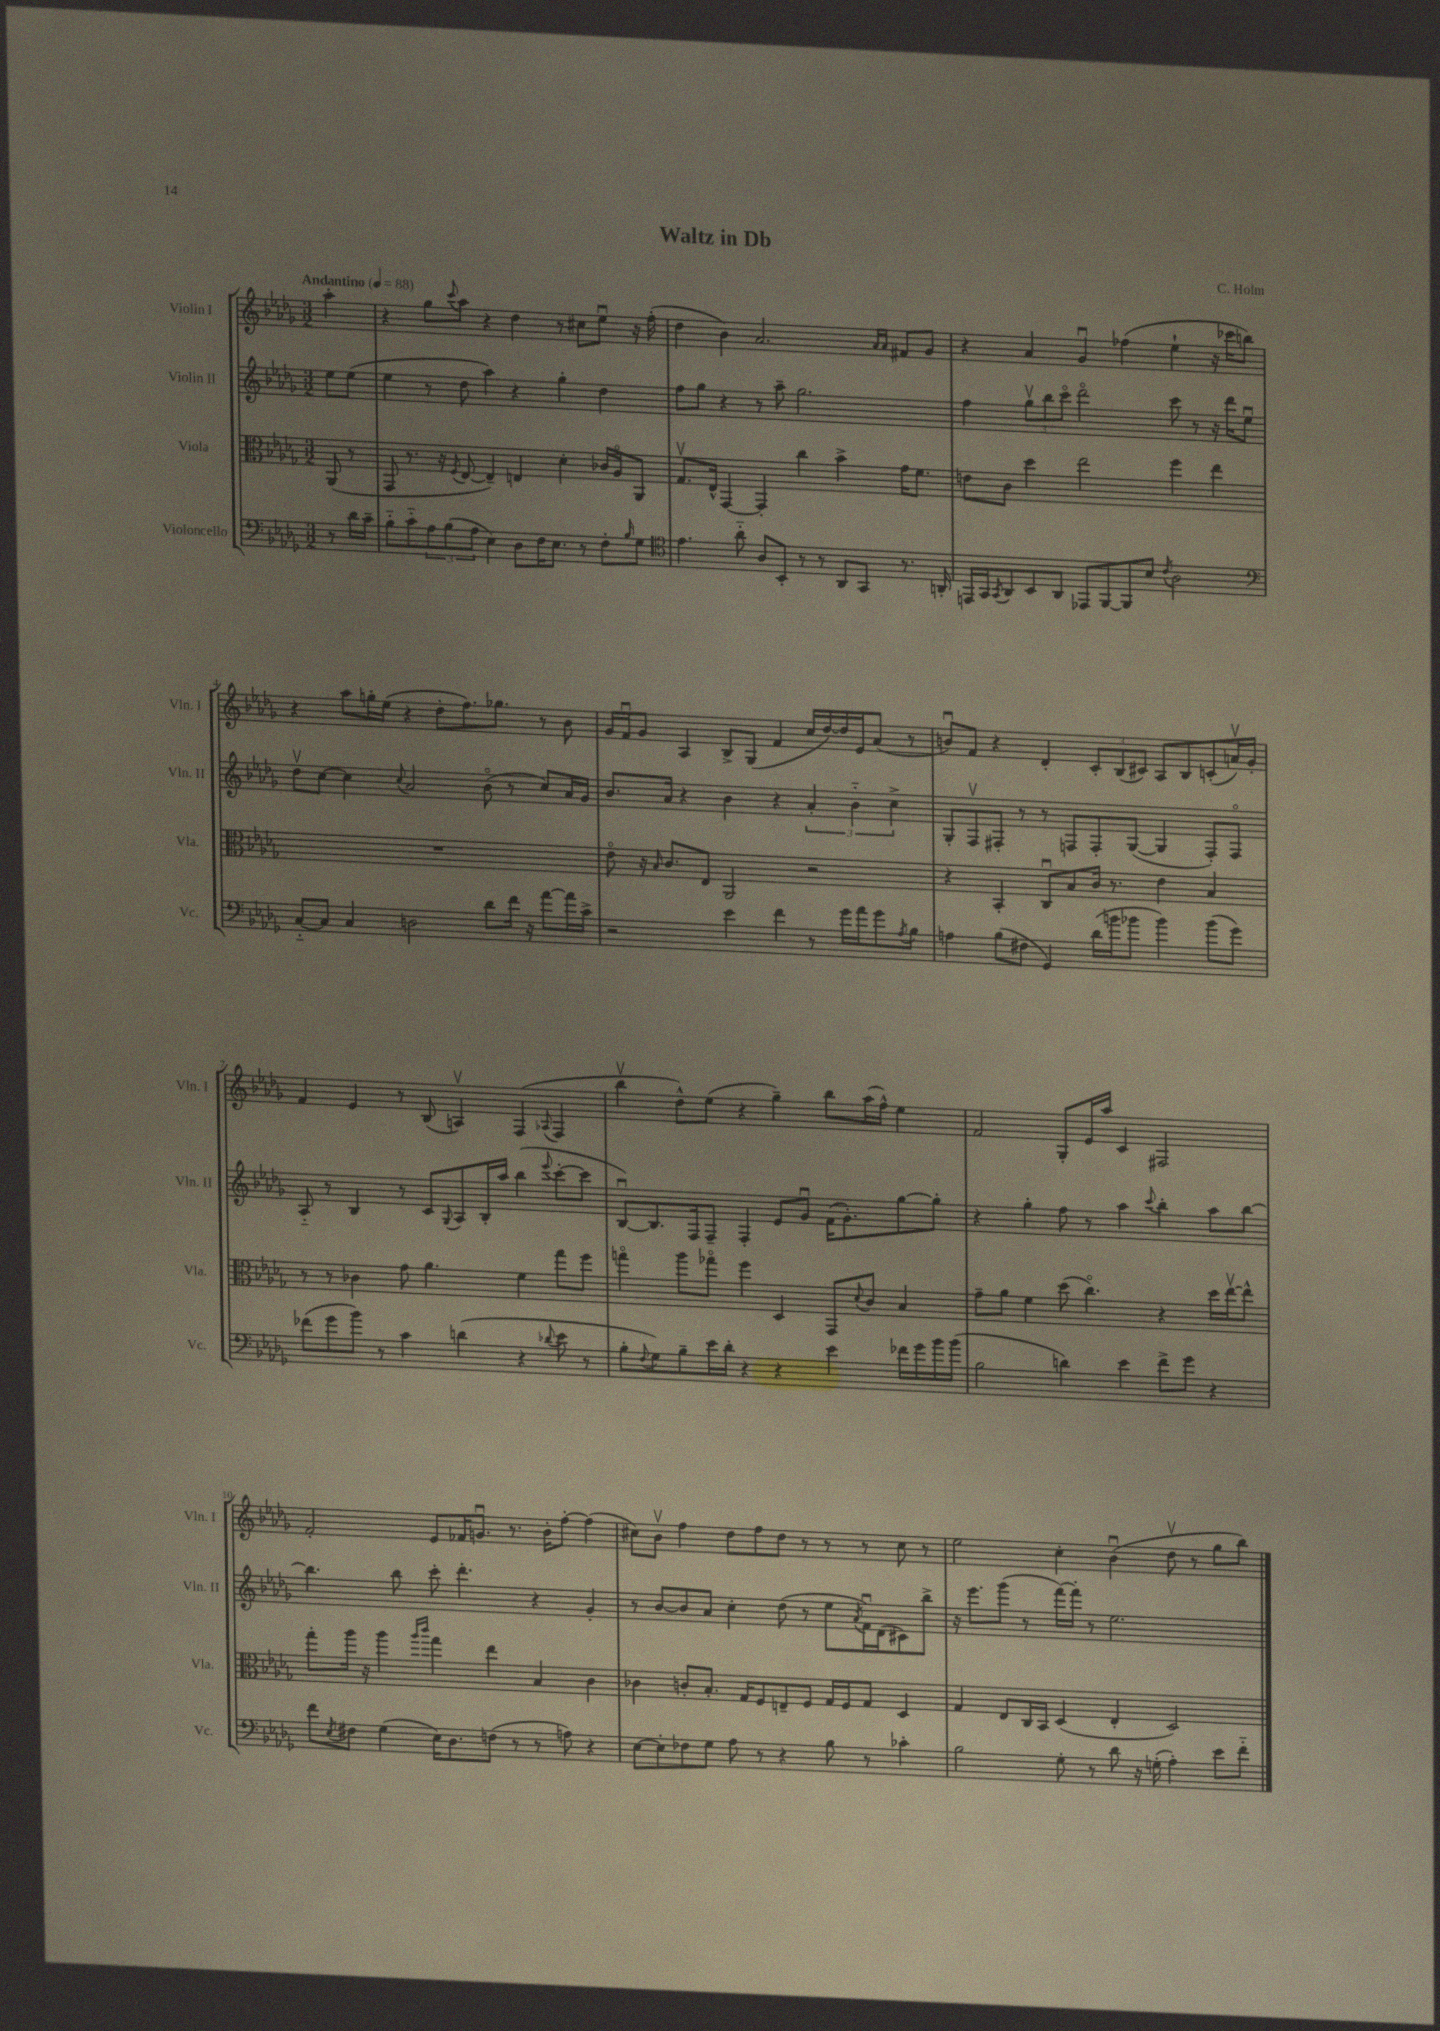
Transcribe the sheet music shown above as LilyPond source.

\header { title = "Waltz in Db" composer = "C. Holm" }
<<
\new StaffGroup <<
\new Staff = "s0" \with { instrumentName = "Violin I" shortInstrumentName = "Vln. I" } {
    \clef treble \key des \major \numericTimeSignature \time 3/2 \partial 4 \tempo "Andantino" 4 = 88
    aes''4-. |
    r4 ges''8 \appoggiatura { c'''8 } aes''8 r4 des''4 r8 cis''8 ees''8\downbow r16 f''16-.( |
    des''4 bes'4) aes'2. \grace { aes'16 aes'16 } fis'8 ges'8 |
    r4 aes'4 ges'4\downbow fes''4( ees''4-! r16 ces'''16 b''8) |
    r4 aes''8 g''16-. ees''16( r4 des''8-. f''8.) ges''8. r8 bes'8 |
    ges'16 f'16\downbow ges'8 aes4 bes8-> ges8( f'4 c''16 des''16~) des''16 ees'16 aes'8( r8 |
    b'8\downbow) f'8 r4 des'4-. \tuplet 3/2 { c'8-. bes8( cis'8) } aes8 bes8 c'8-.( a'16\upbow) ges'16-. |
    f'4 ees'4 r8 bes8( a4\upbow) f4( \appoggiatura { aes8 } f4 |
    bes''4\upbow des''8-^) ees''8( r4 ges''4--) bes''8 aes''16( f''16-^) ees''4 |
    f'2 ges8-. ees'16 aes''16 c'4 fis2 |
    f'2-. ees'8 fes'16 g'8.\downbow r8. bes'16-. f''8~-. f''4( |
    cis''8) bes'8\upbow f''4 des''8 f''8 des''8 r8 r8 r8 cis''8 r8 |
    ees''2 c''4-. bes'4\downbow( des''8\upbow r8 ges''8 bes''8) \bar "|." |
}
\new Staff = "s1" \with { instrumentName = "Violin II" shortInstrumentName = "Vln. II" } {
    \clef treble \key des \major \numericTimeSignature \time 3/2 \partial 4
    ees''8 ees''8( |
    ees''4 r8 des''8 aes''4) r4 ges''4-. des''4 |
    f''8 ges''8 r4 r8 aes''8-- ges''2. |
    f''4 \tuplet 3/2 { ges''8\upbow bes''8 c'''8\flageolet } des'''2\flageolet c'''8 r8 r16 des'''16 ees''8\downbow |
    des''8\upbow c''8~ c''4 \appoggiatura { c''8 } aes'2 bes'8\flageolet( r8 c''8) aes'16 ges'16 |
    bes'8. aes'16 r4 bes'4 r4 \tuplet 3/2 { aes'4-. bes'4-_ c''4-> } |
    ges8-. f8\upbow fis8-. r8 r8 f8 f8-. ges8~( ges4 f8-.) f8\flageolet |
    aes8-_ r8 bes4 r8 c'8 \appoggiatura { ges8 } aes8 bes16-. aes''16 bes''4( \appoggiatura { ees'''8 } c'''8~-. c'''8 |
    bes8~\downbow) bes8. f16 f8-- f4-. ees'8 ges'8\downbow f'16( ges'8.-.) ges''8~ ges''8-. |
    r4 ges''4-. f''8 r8 aes''4 \appoggiatura { c'''8 } bes''4-. aes''8 bes''8~ |
    bes''4. bes''8 c'''8-. des'''4.-. r4 ges'4-. |
    r8 bes'8~ bes'8 aes'8 c''4-. des''8( r8 ees''8 \acciaccatura { aes'8 } f'16\downbow) des'16( cis'8) bes''8-> |
    r16 ees'''8. ges'''8( r8 f'''16~) f'''16-. r8 ees''2. \bar "|." |
}
\new Staff = "s2" \with { instrumentName = "Viola" shortInstrumentName = "Vla." } {
    \clef alto \key des \major \numericTimeSignature \time 3/2 \partial 4
    aes,8( r8 |
    ges,8 r8. r16 \acciaccatura { f8 } ees8~ ees4--) e4 des'4-. ces'16 aes16\flageolet aes,8 |
    ges8.\upbow ees16-^ ges,4~ ges,4-. c''4 bes'4-> ges'16 f'8. |
    e'8 c'8 des''4 ees''2 f''4 ees''4 |
    R1. |
    ees'8\flageolet r16 \grace { bes16 } c'8. ees8 aes,2 r2 |
    r4 bes,4-. c8\downbow bes8 c'16 r8. ees'4 bes4 |
    r8 r8 ces'4 ges'8 aes'4. f'4 ges''8 f''8 |
    g''4\flageolet aes''8 ges''8\flageolet f''4 des4 ges,8 \appoggiatura { des'8 } c'8 bes4 |
    ges'8-- aes'8 f'4 des''8( c''4.\flageolet) r4 des''16 ees''16~\upbow ees''8-^ |
    ges''8-. aes''16 r16 aes''4 \grace { aes''16 c'''16 } ges''4 ees''4 bes4 c'4 |
    ces'4 c'8-. bes8.-. ges16 f8 e8-- f8 ges16 f16 ges8 des4 |
    ges4 ees8 c16 bes,16 des4( ees4-. des2) \bar "|." |
}
\new Staff = "s3" \with { instrumentName = "Violoncello" shortInstrumentName = "Vc." } {
    \clef bass \key des \major \numericTimeSignature \time 3/2 \partial 4
    r8 des'16 c'16-- |
    bes8-_ c'8-_ \tuplet 3/2 { aes8 bes8( aes8 } ees4) des8 f16 ees8. r8 f8-. \grace { bes16 } ges8 |
    \clef tenor ees'4. aes'8-_ aes8 bes,8-. r8 r8 aes,8 ges,8 r8. a,16-. |
    e,16 ges,16 \acciaccatura { ges,8 } aes,8 bes,8 aes,8 ees,8 f,8~ f,8 bes8 \acciaccatura { c'8 } aes2 |
    \clef bass c8~-_ c8 c4 d2 des'8 f'16 r16 aes'8~ aes'16 c'16-> |
    r2 ees'4 f'4 r8 ges'16 aes'16 ges'8 \acciaccatura { aes8 } bes8 |
    a4 bes8( fis8 ges,4) des'16( b'16 bes'8 bes'4) bes'8( ges'8) |
    fes'8( ges'8 bes'8) r8 c'4 d'4( r4 \appoggiatura { des'8 } ees'8 r8 |
    bes8-. \appoggiatura { f8 } ges8) bes8-- ees'16 des'16-. r4 r4 ees'4 fes'16 ges'16 bes'16 bes'16( |
    bes2 d'4) ees'4 f'8-> ges'8 r4 |
    f'8 \acciaccatura { ees8 } fis8 ges4( ees16) des8. f8( r8 r8 a8) r4 |
    ees8~ ees8-. fes8 ges8 aes8 r8 r4 bes8 r8 ces'4-. |
    bes2 ges8-. r8 des'8 r16 g16-.( aes4-.) ees'8 f'8-_ \bar "|." |
}
>>
>>
